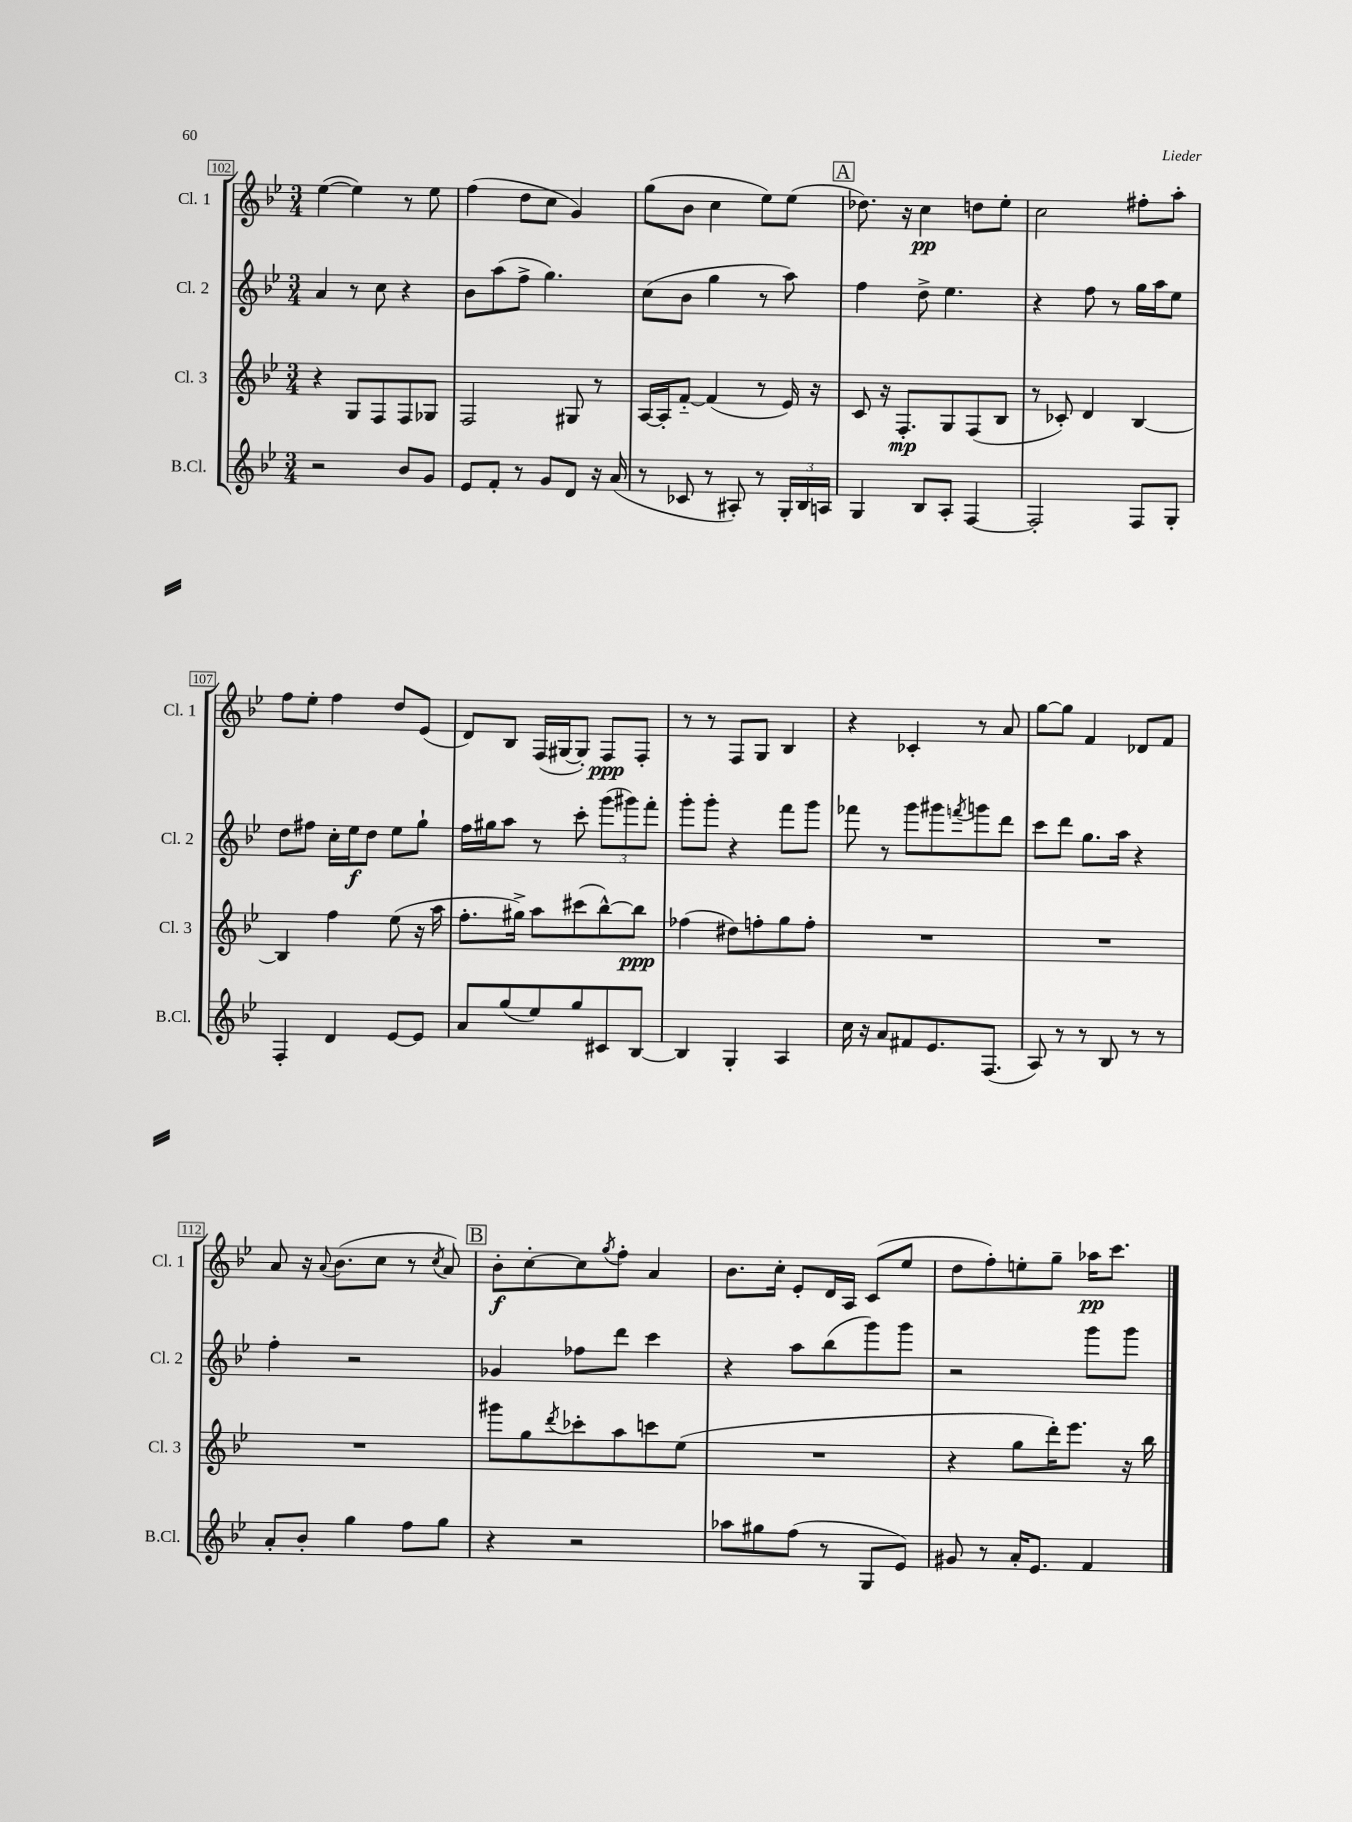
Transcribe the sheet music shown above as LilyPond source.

<<
\new StaffGroup <<
\new Staff = "s0" \with { instrumentName = "Cl. 1" shortInstrumentName = "Cl. 1" } {
    \clef treble \key bes \major \numericTimeSignature \time 3/4
    ees''4~( ees''4) r8 ees''8 |
    f''4( d''8 c''8 g'4) |
    g''8( bes'8 c''4 ees''8) ees''8( |
    \mark \markup { \box "A" } des''8.) r16 c''4\pp d''8 ees''8-. |
    c''2 fis''8-. a''8-. |
    f''8 ees''8-. f''4 d''8 ees'8( |
    d'8) bes8 f16( gis16~ gis8-.) f8\ppp f8-. |
    r8 r8 f8 g8 bes4 |
    r4 ces'4-. r8 a'8 |
    g''8~ g''8 f'4 des'8 f'8 |
    a'8 r16 \appoggiatura { a'8 } bes'8.( c''8 r8 \acciaccatura { c''8 } a'8) |
    \mark \markup { \box "B" } bes'8-.\f c''8~-. c''8 \acciaccatura { g''8 } f''8-. a'4 |
    bes'8. c''16-. ees'8-. d'16 a16 c'8( ees''8 |
    d''8 f''8-.) e''8-. g''8-- aes''16\pp c'''8. \bar "|." |
}
\new Staff = "s1" \with { instrumentName = "Cl. 2" shortInstrumentName = "Cl. 2" } {
    \clef treble \key bes \major \numericTimeSignature \time 3/4
    a'4 r8 c''8 r4 |
    bes'8 a''8( f''8-> g''4.) |
    c''8( bes'8 g''4 r8 a''8) |
    \mark \markup { \box "A" } f''4 d''8-> ees''4. |
    r4 f''8 r8 g''16 a''16 ees''8 |
    d''8 fis''8 c''16-. ees''16\f d''8 ees''8 g''8-! |
    f''16 gis''16 a''8 r8 c'''8-. \tuplet 3/2 { g'''8( gis'''8) f'''8-. } |
    g'''8-. g'''8-. r4 f'''8 g'''8 |
    fes'''8 r8 g'''8 gis'''8 \acciaccatura { f'''8 } g'''8 d'''8 |
    c'''8 d'''8 g''8. a''16 r4 |
    f''4-. r2 |
    \mark \markup { \box "B" } ges'4 fes''8 d'''8 c'''4 |
    r4 a''8 bes''8( g'''8) g'''8 |
    r2 g'''8 g'''8 \bar "|." |
}
\new Staff = "s2" \with { instrumentName = "Cl. 3" shortInstrumentName = "Cl. 3" } {
    \clef treble \key bes \major \numericTimeSignature \time 3/4
    r4 g8 f8 f8 ges8 |
    f2 gis8 r8 |
    a16~ a16-. f'8~-_ f'4( r8 ees'16) r16 |
    \mark \markup { \box "A" } c'8 r16 f8.-.\mp g8 f8( bes8 |
    r8 ces'8-.) d'4 bes4~ |
    bes4 f''4 ees''8( r16 a''16 |
    f''8.-. gis''16->) a''8 cis'''8( bes''8~-^) bes''8\ppp |
    fes''4( dis''8) f''8-. g''8 f''8-. |
    R2. |
    R2. |
    R2. |
    \mark \markup { \box "B" } gis'''8 g''8 \acciaccatura { d'''8 } ces'''8-. a''8 c'''8 ees''8( |
    R2. |
    r4 g''8 d'''16-.) ees'''8. r16 bes''16 \bar "|." |
}
\new Staff = "s3" \with { instrumentName = "B.Cl." shortInstrumentName = "B.Cl." } {
    \clef treble \key bes \major \numericTimeSignature \time 3/4
    r2 bes'8 g'8 |
    ees'8 f'8-. r8 g'8 d'8 r16 a'16( |
    r8 ces'8 r8 ais8-.) r8 \tuplet 3/2 { g16-. bes16 a16 } |
    \mark \markup { \box "A" } g4 bes8 a8-. f4~ |
    f2-. f8 g8-. |
    f4-. d'4 ees'8~ ees'8 |
    a'8 g''8( ees''8) g''8 cis'8 bes8~ |
    bes4 g4-. a4 |
    c''16 r16 a'8 fis'8 ees'8. f8.( |
    a8) r8 r8 bes8 r8 r8 |
    a'8-. bes'8-. g''4 f''8 g''8 |
    \mark \markup { \box "B" } r4 r2 |
    aes''8 gis''8 f''8( r8 g8 ees'8) |
    gis'8 r8 a'16-. ees'8. f'4 \bar "|." |
}
>>
>>
\layout { \context { \Score currentBarNumber = #102 \override BarNumber.stencil = #(make-stencil-boxer 0.1 0.3 ly:text-interface::print) } }
